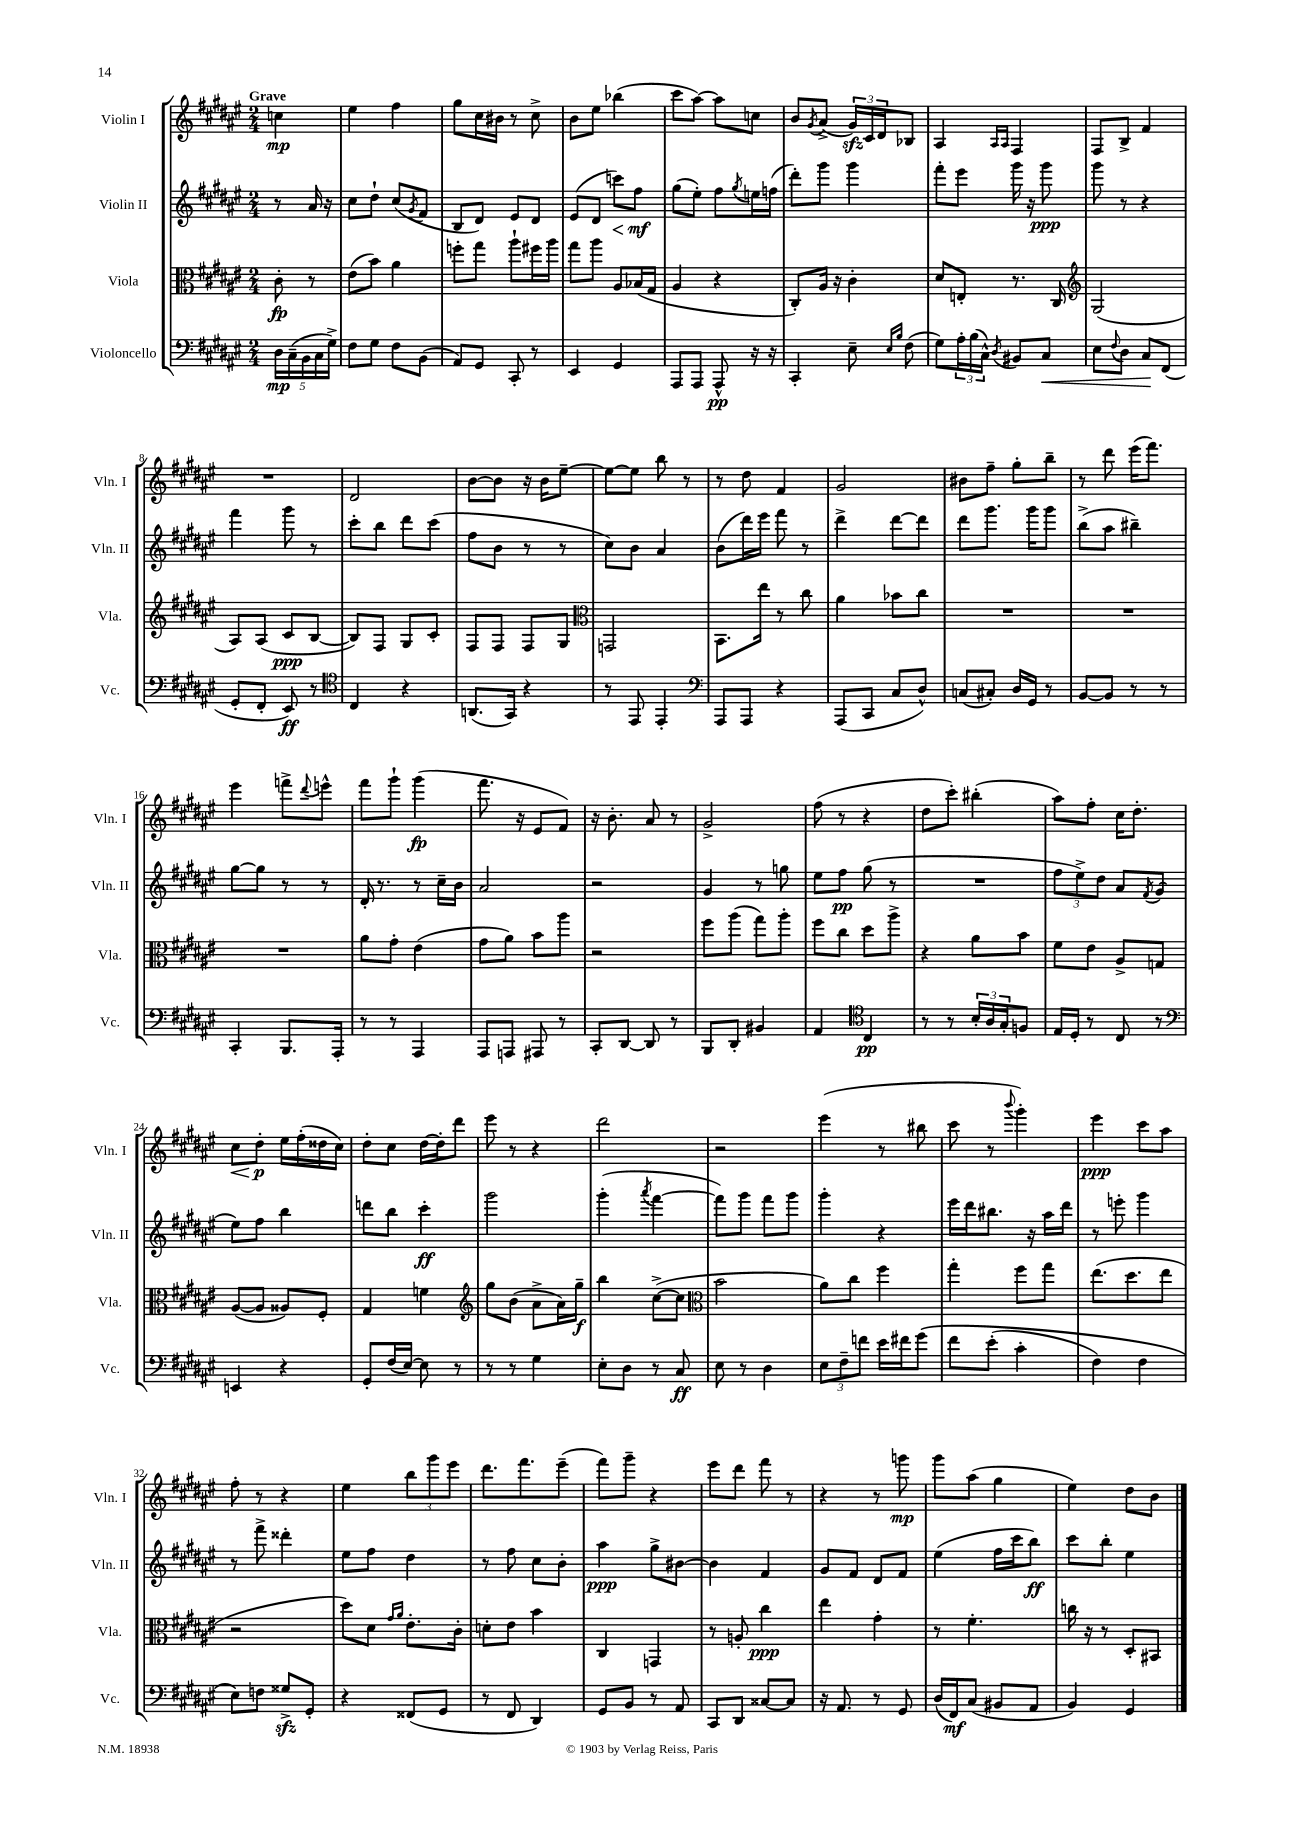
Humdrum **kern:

**kern	**kern	**kern	**kern
*staff4	*staff3	*staff2	*staff1
*clefF4	*clefC3	*clefG2	*clefG2
*k[f#c#g#d#a#e#]	*k[f#c#g#d#a#e#]	*k[f#c#g#d#a#e#]	*k[f#c#g#d#a#e#]
*M2/4	*M2/4	*M2/4	*M2/4
20D#	8c#'	8r	4cc
(20C#~	.	.	.
20BB	.	.	.
.	8r	16a#	.
20C#	.	.	.
.	.	16r	.
20G#^)	.	.	.
=	=	=	=
8F#	(8e#	8cc#	4ee#
8G#	8b)	8dd#`	.
8F#	4a#	(8cc#	4ff#
.	.	8qg#	.
(8BB	.	8f#	.
=	=	=	=
8AA#)	8ff'	8B	8gg#
8GG#	8gg#	8d#)	16cc#
.	.	.	16b#
8CC#'	8aa#`	8e#	8r
8r	16ff#	8d#	8cc#^
.	16aa#	.	.
=	=	=	=
4EE#	8gg#	(8e#	8b
.	8aa#	8d#	8ee#
4GG#	8A#	8ccc)	(4bb-
.	(16B-	8ff#	.
.	16G#	.	.
=	=	=	=
8AAA#	4A#	(8gg#	8ccc#
8AAA#	.	8ee#')	[8aa#)
8AAA#^^	4r	8ff#	8aa#]
.	.	8qgg#	.
16r	.	16ee	8cc
16r	.	(16ff	.
=	=	=	=
4CC#'	8C#')	8ddd#')	8b
.	.	.	8qg#
.	16A#	8ggg#	(8a#^
.	16r	.	.
8E#~	4c#'	4ggg#	24g#)
.	.	.	24c#
.	.	.	24d#
16qqE#	.	.	.
16qqB	.	.	.
(8F#	.	.	8B-
=	=	=	=
8G#)	8d#	8fff#'	4A#
24A#'	8E'	8eee#	.
(24B	.	.	.
24C#^^)	.	.	.
.	.	.	16qqA#
8qD#	.	.	16qqA#
8BB#	8.r	16ggg#	4F#
.	.	16r	.
8C#	.	8ggg#	.
.	16C#	.	.
=	=	=	=
*	*clefG2	*	*
8E#	(2G#	8ggg#	8F#
8qqF#	.	.	.
8D#	.	8r	8B^
8C#	.	4r	4f#
(8FF#	.	.	.
=	=	=	=
8GG#'	8A#)	4fff#	2r
8FF#'	(8A#	.	.
8EE#)	8c#	8ggg#	.
8r	[8B	8r	.
=	=	=	=
*clefC4	*	*	*
4C#	8B])	8ccc#'	2d#
.	8F#	8bb	.
4r	8G#	8ddd#	.
.	8c#'	(8ccc#	.
=	=	=	=
(8.AA	8F#	8ff#	[8b
.	8F#	8b	8b]
16GG#)	.	.	.
4r	8F#	8r	16r
.	.	.	16b
.	8G#	8r	[8ee#~
=	=	=	=
*	*clefC3	*	*
8r	2GG	8cc#)	8ee#_
8EE#	.	8b	8ee#]
4EE#'	.	4a#	8bb
.	.	.	8r
=	=	=	=
*clefF4	*	*	*
8AAA#	8.BB	(8b	8r
8AAA#	.	16ddd#)	8dd#
.	16ee#	16eee#	.
4r	8r	8fff#	4f#
.	8cc#	8r	.
=	=	=	=
(8AAA#	4a#	4ddd#^	2g#
8CC#	.	.	.
8C#	8b-	[8ddd#	.
8D#^^)	8cc#	8ddd#]	.
=	=	=	=
(8C	2r	8ddd#	8b#
8C#')	.	8.ggg#	8ff#~
16D#	.	.	8gg#'
16GG#	.	16ggg#	.
8r	.	8ggg#	8bb~
=	=	=	=
[8BB	2r	(8bb^	8r
8BB]	.	8aa#	8ddd#
8r	.	4bb#~)	(16eee#
.	.	.	8.fff#)
8r	.	.	.
=	=	=	=
4CC#'	2r	[8gg#	4eee#
.	.	8gg#]	.
8.BBB	.	8r	8fff^
.	.	.	8qqddd#
.	.	8r	8eee^^
16AAA#'	.	.	.
=	=	=	=
8r	8a#	16d#'	8fff#
.	.	8.r	.
8r	8g#'	.	8ggg#`
4AAA#	(4e#	8r	(4ggg#
.	.	16cc#~	.
.	.	16b	.
=	=	=	=
8AAA#	8g#	2a#	8.fff#
8AAA	8a#)	.	.
.	.	.	16r
8AAA#	8b	.	8e#
8r	8aa#	.	8f#)
=	=	=	=
8CC#'	2r	2r	16r
.	.	.	8.b'
[8DD#	.	.	.
8DD#]	.	.	8a#
8r	.	.	8r
=	=	=	=
8BBB	8ff#	4g#	2g#^
8DD#'	(8aa#	.	.
4BB#	8gg#)	8r	.
.	8aa#'	8gg	.
=	=	=	=
4AA#	8ff#	8ee#	(8ff#
.	8cc#	8ff#	8r
*clefC4	*	*	*
4C#	8dd#	(8gg#	4r
.	8aa#^	8r	.
=	=	=	=
8r	4r	2r	8dd#
8r	.	.	8ccc#')
24B'	8a#	.	(4bb#'
24A#	.	.	.
24G#'	.	.	.
8F	8b	.	.
=	=	=	=
16E#	8f#	12ff#	8aa#)
16D#'	.	.	.
.	.	12ee#^)	.
8r	8e#	.	8ff#'
.	.	12dd#	.
8C#	8A#^	8a#	16cc#
.	.	.	8.dd#'
.	.	8qf#	.
8r	8G	(8g#	.
=	=	=	=
*clefF4	*	*	*
4EE	([8A#	8ee#)	8cc#
.	8A#]	8ff#	8dd#'
4r	8A##)	4bb	16ee#
.	.	.	(16ff#'
.	8F#'	.	16dd##
.	.	.	16cc#)
=	=	=	=
8GG#'	4G#	8ddd	8dd#'
(16F#	.	8bb	8cc#
[16E#)	.	.	.
8E#]	4f	4ccc#'	[16dd#
.	.	.	16dd#']
8r	.	.	8ddd#
=	=	=	=
*	*clefG2	*	*
8r	8gg#	2ggg#	8eee#
8r	(8b	.	8r
4G#	8a#^	.	4r
.	16a#)	.	.
.	16gg#~	.	.
=	=	=	=
8E#'	4bb	(4ggg#'	2ddd#
8D#	.	.	.
.	.	8qaaa#	.
8r	([8cc#^	[4fff#	.
8C#	8cc#]	.	.
=	=	=	=
*	*clefC3	*	*
8E#	2b	8fff#])	2r
8r	.	8ggg#	.
4D#	.	8fff#	.
.	.	8ggg#	.
=	=	=	=
12E#	8a#)	4ggg#'	(4eee#
12F#~	.	.	.
.	8cc#	.	.
12f	.	.	.
16e#	4ff#	4r	8r
16f#	.	.	.
&(8g#	.	.	8bb#
=	=	=	=
8f#	4gg#'	16eee#	8ccc#
.	.	16ddd#	.
(8e#'	.	8.bb#	8r
.	.	.	8qqbbb
4c#'	8ff#	.	4ggg#')
.	.	16r	.
.	8gg#	16aa#	.
.	.	16ddd#	.
=	=	=	=
4F#)	(8.ee#	8r	4eee#
.	.	8eee'	.
.	8.dd#	.	.
4F#	.	4ggg#	8ccc#
.	8ee#	.	8aa#
=	=	=	=
8E#&)	2r	8r	8ff#'
8F	.	8fff#^	8r
8G##^	.	4ddd##'	4r
8GG#'	.	.	.
=	=	=	=
4r	8dd#)	8ee#	4ee#
.	8d#	8ff#	.
.	16qqg#	.	.
.	16qqa#	.	.
(8FF##	8.e#'	4dd#	12bb
.	.	.	12ggg#
8GG#	.	.	.
.	.	.	12eee#
.	16c#'	.	.
=	=	=	=
8r	8d'	8r	8.ddd#
8FF#	8e#	8ff#	.
.	.	.	8.fff#
4DD#)	4b	8cc#	.
.	.	8b'	(8eee#~
=	=	=	=
8GG#	4C#	4aa#	8fff#)
8BB	.	.	8ggg#~
8r	4GG	8gg#^	4r
8AA#	.	[8b#	.
=	=	=	=
8CC#	8r	4b#]	8eee#
8DD#	8A'	.	8ddd#
[8C##	4cc#	4f#	8fff#
8C##]	.	.	8r
=	=	=	=
16r	4ee#	8g#	4r
8.AA#	.	.	.
.	.	8f#	.
8r	4g#'	8d#	8r
8GG#	.	8f#	8ggg
=	=	=	=
(16D#	8r	(4ee#	8ggg#
16FF#)	.	.	.
(8C#	4.f#'	.	(8aa#
8BB#	.	16ff#	4gg#
.	.	16ccc#	.
8AA#	.	8bb)	.
=	=	=	=
4BB)	16cc	8ccc#	4ee#)
.	16r	.	.
.	8r	8bb'	.
4GG#	8D#'	4ee#	8dd#
.	8BB#	.	8b
==	==	==	==
*-	*-	*-	*-
